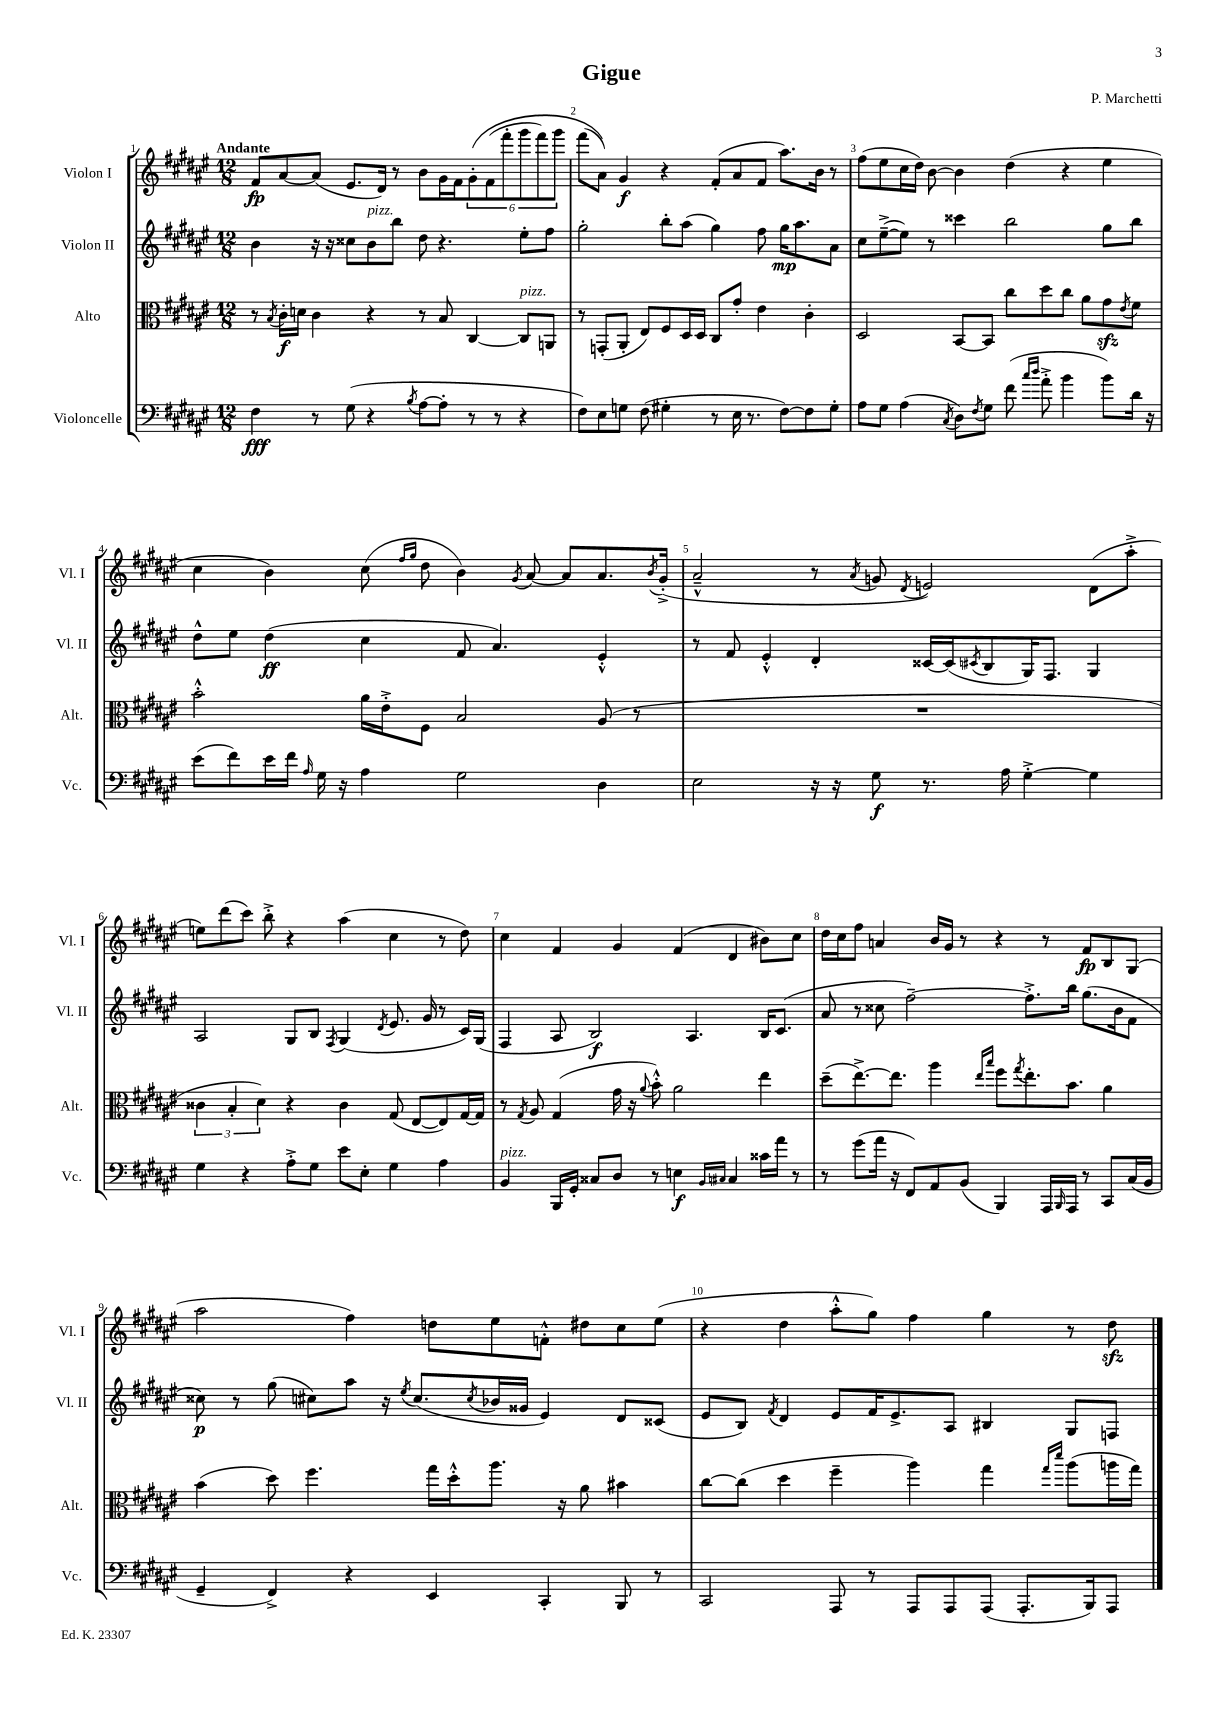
\header { title = "Gigue" composer = "P. Marchetti" }
<<
\new StaffGroup <<
\new Staff = "s0" \with { instrumentName = "Violon I" shortInstrumentName = "Vl. I" } {
    \clef treble \key fis \major \numericTimeSignature \time 12/8 \tempo "Andante"
    fis'8\fp ais'8~ ais'8( eis'8. dis'16) r8 b'8 gis'16 fis'16 \tuplet 6/4 { gis'8-.\( fis'8( fis'''8-. gis'''8 fis'''8) gis'''8 } |
    fis'''8( ais'8)\) gis'4\f r4 fis'8-.( ais'8 fis'8 ais''8.) b'16 r8 |
    fis''8( eis''8 cis''16 dis''16) b'8~ b'4 dis''4( r4 eis''4 |
    cis''4 b'4) cis''8( \grace { fis''16 gis''16 } dis''8 b'4) \acciaccatura { gis'8 } ais'8~ ais'8 ais'8. \acciaccatura { b'8 } gis'16-.->( |
    ais'2---^ r8 \acciaccatura { ais'8 } g'8 \acciaccatura { dis'8 } e'2) dis'8( ais''8-.-> |
    e''8) dis'''8( cis'''8) b''8-.-> r4 ais''4( cis''4 r8 dis''8) |
    cis''4 fis'4 gis'4 fis'4( dis'4 bis'8) cis''8 |
    dis''16 cis''16 fis''8 a'4 b'16 gis'16 r8 r4 r8 fis'8\fp b8 gis8( |
    ais''2 fis''4) d''8 eis''8 f'8-.-^ dis''8 cis''8 eis''8( |
    r4 dis''4 ais''8-.-^ gis''8) fis''4 gis''4 r8 dis''8\sfz \bar "|." |
}
\new Staff = "s1" \with { instrumentName = "Violon II" shortInstrumentName = "Vl. II" } {
    \clef treble \key fis \major \numericTimeSignature \time 12/8
    b'4 r16 r16 cisis''8 b'8^\markup { \italic "pizz." } b''8 dis''8 r4. eis''8-. fis''8 |
    gis''2-. b''8-. ais''8( gis''4) fis''8 gis''16\mp ais''8. ais'8 |
    cis''8 eis''8~--->( eis''8) r8 cisis'''4 b''2 gis''8 b''8 |
    dis''8-^ eis''8 dis''4\ff( cis''4 fis'8 ais'4.) eis'4-.-^ |
    r8 fis'8 eis'4-.-^ dis'4-. cisis'16~ cisis'16( \acciaccatura { cis'8 } b8 gis16) fis8. gis4 |
    ais2 gis8 b8 \acciaccatura { fis8 } gis4( \acciaccatura { dis'8 } eis'8. gis'16 r8 cis'16) gis16( |
    fis4 ais8 b2\f) ais4. b16 cis'8.( |
    ais'8 r8 cisis''8 fis''2~--) fis''8.-.-> b''16 gis''8.( b'16 fis'8 |
    cisis''8\p) r8 gis''8( cis''8) ais''8 r16 \acciaccatura { eis''8 } cis''8.( \acciaccatura { cis''8 } bes'16 gisis'16 eis'4) dis'8 cisis'8( |
    eis'8 b8) \acciaccatura { fis'8 } dis'4 eis'8 fis'16 eis'8.-> ais8 bis4 gis8 f8 \bar "|." |
}
\new Staff = "s2" \with { instrumentName = "Alto" shortInstrumentName = "Alt." } {
    \clef alto \key fis \major \numericTimeSignature \time 12/8
    r8 \acciaccatura { b8 } cis'16-.\f d'16 cis'4 r4 r8 b8 cis4~ cis8^\markup { \italic "pizz." } a,8 |
    r8 g,8-.( ais,8-. eis8) fis8 dis16 dis16 cis8 gis'8-. eis'4 cis'4-. |
    dis2 b,8~ b,8 cis''8 dis''8 cis''8 ais'8 gis'8\sfz \acciaccatura { eis'8 } fis'8 |
    b'2-.-^ ais'16 eis'16-.-> fis8 b2 ais8( r8 |
    R1. |
    \tuplet 3/2 { cisis'4 b4-. dis'4) } r4 cisis'4 gis8( eis8~ eis8) gis16~ gis16 |
    r8 \acciaccatura { gis8 } ais8 gis4( gis'16 r16 \appoggiatura { ais'8 } b'8-.-^) ais'2 eis''4 |
    dis''8--( eis''8.~->) eis''8. ais''4 \grace { eis''16 b''16 } fis''8 \acciaccatura { gis''8 } eis''8.-. b'8. ais'4 |
    b'4( dis''8) fis''4. gis''16 dis''16-.-^ ais''8. r16 ais'8 bis'4 |
    cis''8~ cis''8( dis''4 fis''4-- ais''4) gis''4 \grace { gis''16 dis'''16 } ais''8( a''16 gis''16) \bar "|." |
}
\new Staff = "s3" \with { instrumentName = "Violoncelle" shortInstrumentName = "Vc." } {
    \clef bass \key fis \major \numericTimeSignature \time 12/8
    fis4\fff r8 gis8( r4 \acciaccatura { b8 } ais8~ ais8-. r8 r8 r4 |
    fis8) eis8 g8 fis8( gis4-. r8 eis16 r8. fis8~) fis8 gis8-. |
    ais8 gis8 ais4( \acciaccatura { cis8 } dis8) \acciaccatura { fis8 } gis8 fis'8( \grace { cis''16 dis''16 } ais'8-.-> b'4 b'8) dis'16 r16 |
    eis'8( fis'8) eis'16 fis'16 \grace { ais16 } gis16 r16 ais4 gis2 dis4 |
    eis2 r16 r16 gis8\f r8. ais16 gis4~-.-> gis4 |
    gis4 r4 ais8-.-> gis8 eis'8 eis8-. gis4 ais4 |
    b,4^\markup { \italic "pizz." } b,,16 gis,16-. cisis8 dis8 r8 e4\f \grace { b,16 cis16 } cis4 cisis'16 ais'16 r8 |
    r8 gis'8( ais'16 r16 fis,8) ais,8 b,8( b,,4) ais,,16 \grace { b,,16 } ais,,16 r8 cis,8 cis16( b,16 |
    gis,4-- fis,4->) r4 eis,4 cis,4-. b,,8 r8 |
    cis,2 ais,,8 r8 ais,,8 ais,,8 ais,,8( ais,,8.-. b,,16) ais,,8 \bar "|." |
}
>>
>>
\layout { \context { \Score \override BarNumber.break-visibility = ##(#f #t #t) barNumberVisibility = #all-bar-numbers-visible } }
